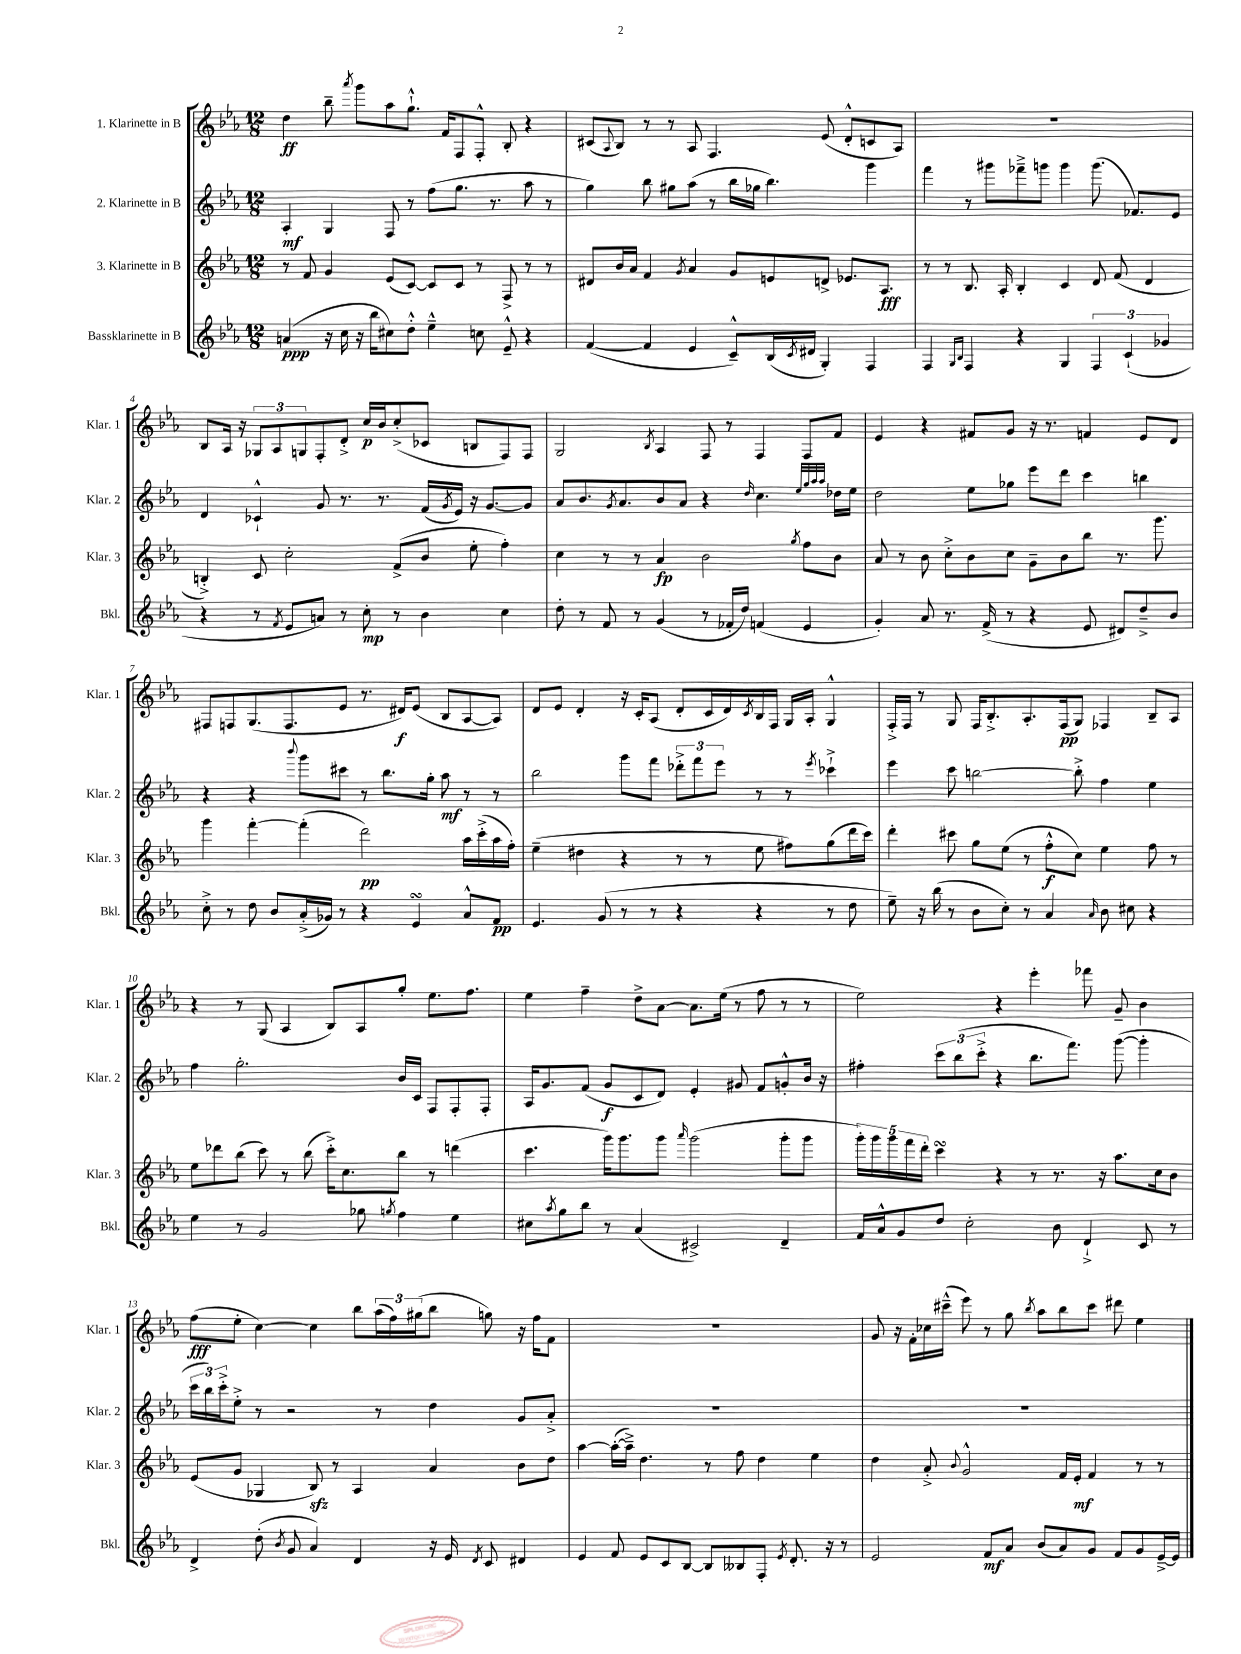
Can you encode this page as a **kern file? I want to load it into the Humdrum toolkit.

**kern	**dynam	**kern	**dynam	**kern	**dynam	**kern	**dynam
*part4	*part4	*part3	*part3	*part2	*part2	*part1	*part1
*staff4	*staff4	*staff3	*staff3	*staff2	*staff2	*staff1	*staff1
*I"Bassklarinette in B	*	*I"3. Klarinette in B	*	*I"2. Klarinette in B	*	*I"1. Klarinette in B	*
*I'Bkl.	*	*I'Klar. 3	*	*I'Klar. 2	*	*I'Klar. 1	*
*clefG2	*	*clefG2	*	*clefG2	*	*clefG2	*
*k[b-e-a-]	*	*k[b-e-a-]	*	*k[b-e-a-]	*	*k[b-e-a-]	*
*M12/8	*	*M12/8	*	*M12/8	*	*M12/8	*
=1	=1	=1	=1	=1	=1	=1	=1
(4an/	ppp	8r	.	4A-'/	mf	4dd\	ff
.	.	8f/	.	.	.	.	.
16r	.	4g/	.	4G/	.	8bb-~\	.
16cc\	.	.	.	.	.	.	.
.	.	.	.	.	.	8qaaa-/	.
16r	.	.	.	.	.	8ggg\L	.
16bb-\KL	.	.	.	.	.	.	.
8cc#X\)	.	(8e-/L	.	8F/	.	8aa-\	.
8dd'^^\J	.	[8c/J)	.	8r	.	8.gg`^^\J	.
4ee-~^^\	.	8c/L]	.	(8ff\L	.	.	.
.	.	.	.	.	.	16f/KL	.
.	.	8c/J	.	8.gg\J	.	8F/	.
8ccn\	.	8r	.	.	.	8F'^^/J	.
.	.	.	.	8.r	.	.	.
8e-~^^/	.	8F^/	.	.	.	8B-'/	.
4r	.	8r	.	8aa-\	.	4r	.
.	.	8r	.	8r	.	.	.
=2	=2	=2	=2	=2	=2	=2	=2
([4f/	.	8d#X/L	.	4gg\)	.	(8c#X/L	.
.	.	.	.	.	.	8qqA-/	.
.	.	16b-/L	.	.	.	8B-/J)	.
.	.	16a-/JJ	.	.	.	.	.
4f/]	.	4f/	.	8bb-\	.	8r	.
.	.	.	.	8gg#X\L	.	8r	.
.	.	8qg/	.	.	.	.	.
4e-/	.	4a-/	.	(8aa-\J	.	8A-/	.
.	.	.	.	8r	.	4.F/	.
8c~^^/L)	.	8g/L	.	16bb-\LL	.	.	.
.	.	.	.	16gg-X\JJ	.	.	.
(16B-/L	.	8en/	.	4.bb-\)	.	.	.
8qc/	.	.	.	.	.	.	.
16d#X/JJ	.	.	.	.	.	.	.
4G'/)	.	8dn^/J	.	.	.	(8e-/	.
.	.	8.e-X/L	.	.	.	8d'^^/L	.
4F/	.	.	.	4ggg\	.	8cn/	.
.	.	8.A-/J	fff	.	.	.	.
.	.	.	.	.	.	8A-/J)	.
=3	=3	=3	=3	=3	=3	=3	=3
4F/	.	8r	.	4fff\	.	1.r	.
.	.	8r	.	.	.	.	.
16qqG/LL	.	.	.	.	.	.	.
16qqB-/JJ	.	.	.	.	.	.	.
4F/	.	8.B-/	.	8r	.	.	.
.	.	.	.	8ggg#X\L	.	.	.
.	.	16A-'/	.	.	.	.	.
4r	.	4B-'/	.	8fff-X~^\	.	.	.
.	.	.	.	8gggn\J	.	.	.
4G/	.	4c/	.	4ggg\	.	.	.
6F/	.	8d/	.	(8.ggg\	.	.	.
.	.	(8f/	.	.	.	.	.
(6c`/	.	.	.	.	.	.	.
.	.	.	.	8.f-X/L)	.	.	.
.	.	4d/	.	.	.	.	.
6g-X/	.	.	.	.	.	.	.
.	.	.	.	8e-/J	.	.	.
!!LO:LB:g=z
=4	=4	=4	=4	=4	=4	=4	=4
4r	.	4Bn'^/)	.	4d/	.	8B-/L	.
.	.	.	.	.	.	16A-/Jk	.
.	.	.	.	.	.	16r	.
8r	.	8c/	.	4c-X`^^/	.	12G-X/L	.
.	.	.	.	.	.	12A-/	.
8qf/	.	.	.	.	.	.	.
8e-/L	.	2cc'\	.	.	.	.	.
.	.	.	.	.	.	12Gn/	.
8an/J)	.	.	.	8g/	.	8F'/	.
8r	.	.	.	8.r	.	8d'^/J	.
8cc'\	mp	.	.	.	.	16cc/LL	p
.	.	.	.	8.r	.	16b-/J	.
8r	.	(8f^/L	.	.	.	(8cc'^/	.
4b-\	.	8b-/J	.	(16f/LL	.	8c-X/J	.
.	.	.	.	8qg/	.	.	.
.	.	.	.	16e-/JJ)	.	.	.
.	.	8ee-'\	.	16r	.	8Bn/L	.
.	.	.	.	[8.g/L	.	.	.
4cc\	.	4ff'\)	.	.	.	8F/)	.
.	.	.	.	8g/J]	.	8F/J	.
=5	=5	=5	=5	=5	=5	=5	=5
8dd'\	.	4cc\	.	8a-/L	.	2G/	.
8r	.	.	.	8.b-/	.	.	.
8f/	.	8r	.	.	.	.	.
.	.	.	.	8qg/	.	.	.
.	.	.	.	8.a-/	.	.	.
8r	.	8r	.	.	.	.	.
.	.	.	.	.	.	8qB-/	.
(4g/	.	4a-/	fp	8b-/	.	4A-/	.
.	.	.	.	8a-/J	.	.	.
8r	.	2b-\	.	4r	.	8F/	.
16f-X'/LL	.	.	.	.	.	8r	.
16dd/JJ)	.	.	.	.	.	.	.
.	.	.	.	16qqdd/	.	.	.
(4fn/	.	.	.	4.cc\	.	4F/	.
.	.	8qgg/	.	.	.	.	.
4e-/	.	8ff\L	.	.	.	8F/L	.
.	.	.	.	32qqee-/LLL	.	.	.
.	.	.	.	32qqgg/	.	.	.
.	.	.	.	32qqaa-/	.	.	.
.	.	.	.	32qqaa-/JJJ	.	.	.
.	.	8b-\J	.	16dd-X\LL	.	8f/J	.
.	.	.	.	16ee-\JJ	.	.	.
=6	=6	=6	=6	=6	=6	=6	=6
4g'/)	.	8a-/	.	2dd\	.	4e-/	.
.	.	8r	.	.	.	.	.
8a-/	.	8b-\	.	.	.	4r	.
8.r	.	8cc'^\L	.	.	.	.	.
.	.	8b-\	.	8ee-\L	.	8f#X/L	.
(16f^/	.	.	.	.	.	.	.
8r	.	8cc\J	.	8gg-X\J	.	8g/J	.
4r	.	8g~\L	.	8eee-\L	.	16r	.
.	.	.	.	.	.	8.r	.
.	.	8b-\	.	8ddd\J	.	.	.
8e-/	.	8bb-\J	.	4ccc\	.	4fn/	.
8d#X/L)	.	8.r	.	.	.	.	.
8dd~^/	.	.	.	4bbn\	.	8e-/L	.
.	.	8.ggg\	.	.	.	.	.
8b-/J	.	.	.	.	.	8d/J	.
!!LO:LB:g=z
=7	=7	=7	=7	=7	=7	=7	=7
8cc'^\	.	4ggg\	.	4r	.	8F#X/L	.
8r	.	.	.	.	.	8Fn/	.
8dd\	.	[4fff'\	.	4r	.	(8.G/	.
8b-/L	.	.	.	.	.	.	.
.	.	.	.	.	.	8.F/	.
.	.	.	.	8qqbbb-/	.	.	.
(16a-'^/L	.	(4fff'\]	.	8ggg\L	.	.	.
16g-X/JJ)	.	.	.	.	.	.	.
8r	.	.	.	8ccc#X\J	.	8e-/J	.
4r	.	2ddd\)	pp	8r	.	8.r	.
.	.	.	.	8.bb-\L	.	.	.
.	.	.	.	.	.	16d#X/KL)	f
4e-sSSs/	.	.	.	.	.	(8e-/J	.
.	.	.	.	16gg'\Jk	.	.	.
.	.	.	.	8aa-\	mf	8B-/L	.
8a-^^/L	.	16aa-\LL	.	8r	.	[8A-/	.
.	.	(16ccc'^\	.	.	.	.	.
8f/J	pp	16aa-\	.	8r	.	8A-/J])	.
.	.	16ff'\JJ)	.	.	.	.	.
=8	=8	=8	=8	=8	=8	=8	=8
4.e-/	.	(4ee-~\	.	2bb-\	.	8d/L	.
.	.	.	.	.	.	8e-/J	.
.	.	4dd#X\	.	.	.	4d'/	.
(8g/	.	.	.	.	.	.	.
8r	.	4r	.	8ggg\L	.	16r	.
.	.	.	.	.	.	16c'/KL	.
8r	.	.	.	8fff\J	.	(8A-/J	.
4r	.	8r	.	12ddd-X'^\L	.	8d'/L	.
.	.	.	.	12fff\	.	.	.
.	.	8r	.	.	.	16c/L	.
.	.	.	.	12eee-\J	.	.	.
.	.	.	.	.	.	16d/)	.
.	.	.	.	.	.	8qc/	.
4r	.	8ee-\	.	8r	.	16B-/	.
.	.	.	.	.	.	16F/JJ	.
.	.	8ff#X\L)	.	8r	.	16G/LL	.
.	.	.	.	.	.	16A-'/JJ	.
.	.	.	.	8qeee-/	.	.	.
8r	.	(8gg\	.	4ccc-X`^\	.	4G^^/	.
8dd\	.	16ddd\L	.	.	.	.	.
.	.	16ccc\JJ)	.	.	.	.	.
=9	=9	=9	=9	=9	=9	=9	=9
8ee-~\)	.	4ddd'\	.	4eee-\	.	16F'^/LL	.
.	.	.	.	.	.	16F/JJ	.
16r	.	.	.	.	.	8r	.
(16bb-\	.	.	.	.	.	.	.
8r	.	8ccc#X\	.	8ccc\	.	8G/	.
8b-\L	.	8gg\L	.	[2bbn\	.	16F/KL	.
.	.	.	.	.	.	8.B-'^/	.
8cc'\J)	.	(8ee-\J	.	.	.	.	.
8r	.	8r	.	.	.	8.A-'/	.
4a-/	.	8ff'^^\L	f	.	.	.	.
.	.	.	.	.	.	(16F/k	pp
.	.	8cc\J)	.	8bb'^\]	.	8G/J)	.
16qqa-/	.	.	.	.	.	.	.
8b-\	.	4ee-\	.	4ff\	.	4F-X/	.
8cc#X\	.	.	.	.	.	.	.
4r	.	8ff\	.	4ee-\	.	8B-~/L	.
.	.	8r	.	.	.	8A-/J	.
!!LO:LB:g=z
=10	=10	=10	=10	=10	=10	=10	=10
4ee-\	.	8ee-\L	.	4ff\	.	4r	.
.	.	8ddd-X\	.	.	.	.	.
8r	.	(8bb-\J	.	2.gg'\	.	8r	.
2g/	.	8ccc\)	.	.	.	(8G/	.
.	.	8r	.	.	.	4A-/	.
.	.	(8bb-\	.	.	.	.	.
.	.	16ccc'^\KL)	.	.	.	8B-/L)	.
.	.	8.cc\	.	.	.	.	.
8gg-X\	.	.	.	.	.	8A-/	.
8qggn/	.	.	.	.	.	.	.
4ff\	.	8bb-\J	.	16b-/LL	.	8gg'/J	.
.	.	.	.	16c/JJ	.	.	.
.	.	8r	.	8F/L	.	8.ee-\L	.
4ee-\	.	(4dddn\	.	8F'/	.	.	.
.	.	.	.	.	.	8.ff\J	.
.	.	.	.	8F'/J	.	.	.
=11	=11	=11	=11	=11	=11	=11	=11
8cc#X\L	.	4.ccc\	.	16A-/KL	.	4ee-\	.
.	.	.	.	8.g/	.	.	.
8qaa-/	.	.	.	.	.	.	.
8gg\	.	.	.	.	.	.	.
8bb-\J	.	.	.	(8f/J	.	4ff~\	.
8r	.	16ggg\KL)	.	8g/L	f	.	.
.	.	8.ggg\	.	.	.	.	.
(4a-/	.	.	.	8c/	.	8dd^\L	.
.	.	8ggg\J	.	8d/J)	.	[8a-\J	.
.	.	16qqaaa-/	.	.	.	.	.
2c#X^/)	.	(2ggg\	.	4e-'/	.	8.a-\L]	.
.	.	.	.	.	.	(16ee-\Jk	.
.	.	.	.	8g#X/	.	8r	.
.	.	.	.	8f/L	.	8ff\	.
4d~/	.	8ggg'\L	.	8gn'^^/	.	8r	.
.	.	8ggg\J	.	16b-/Jk	.	8r	.
.	.	.	.	16r	.	.	.
=12	=12	=12	=12	=12	=12	=12	=12
16f/LL	.	20ggg'\LL)	.	4ff#X'\	.	2ee-\)	.
.	.	20ggg\	.	.	.	.	.
16a-^^/J	.	.	.	.	.	.	.
.	.	20ggg\	.	.	.	.	.
8g/	.	.	.	.	.	.	.
.	.	20fff\	.	.	.	.	.
.	.	20ddd'\JJ	.	.	.	.	.
8dd/J	.	4cccsSSS\	.	12ccc\L	.	.	.
.	.	.	.	(12bb-\	.	.	.
2cc'\	.	.	.	.	.	.	.
.	.	.	.	12ccc'^\J	.	.	.
.	.	4r	.	4r	.	4r	.
.	.	8r	.	8.bb-\L	.	4eee-'\	.
8b-\	.	8.r	.	.	.	.	.
.	.	.	.	8.fff\J)	.	.	.
4d`^/	.	.	.	.	.	8fff-X\	.
.	.	16r	.	.	.	.	.
.	.	8.aa-\L	.	([8ggg\	.	8g~/	.
8c/	.	.	.	4ggg'\]	.	4b-\	.
.	.	16cc\k	.	.	.	.	.
8r	.	8b-\J	.	.	.	.	.
!!LO:LB:g=z
=13	=13	=13	=13	=13	=13	=13	=13
4d^/	.	(8e-/L	.	24ccc\LL	.	(8ff\L	fff
.	.	.	.	24bb-\)	.	.	.
.	.	.	.	24ccc'^\J	.	.	.
.	.	8g/J	.	8ee-'^\J	.	8ee-'\J	.
(8dd'\	.	4G-X/	.	8r	.	[4cc\)	.
8qb-/	.	.	.	.	.	.	.
8g/	.	.	.	2r	.	.	.
4a-/)	.	8B-zz/)	.	.	.	4cc\]	.
.	.	8r	.	.	.	.	.
4d/	.	4A-/	.	.	.	8bb-\L	.
.	.	.	.	8r	.	(24aa-\L	.
.	.	.	.	.	.	24ff\)	.
.	.	.	.	.	.	(24gg#X\J	.
16r	.	4a-/	.	4dd\	.	8bb-\J	.
16e-/	.	.	.	.	.	.	.
8qd/	.	.	.	.	.	.	.
8c/	.	.	.	.	.	8ggn\)	.
4d#X/	.	8b-\L	.	8g/L	.	16r	.
.	.	.	.	.	.	16ff\KL	.
.	.	8dd\J	.	8a-'^/J	.	8f\J	.
=14	=14	=14	=14	=14	=14	=14	=14
4e-/	.	[4aa-\	.	1.r	.	1.r	.
8f/	.	(16aa-'\LL_	.	.	.	.	.
.	.	16aa-~^\JJ])	.	.	.	.	.
8e-/L	.	4.dd\	.	.	.	.	.
8c/	.	.	.	.	.	.	.
[8B-/J	.	.	.	.	.	.	.
8B-/L]	.	8r	.	.	.	.	.
8B--X/	.	8ff\	.	.	.	.	.
8F'/J	.	4dd\	.	.	.	.	.
8qe-/	.	.	.	.	.	.	.
8.d'/	.	.	.	.	.	.	.
.	.	4ee-\	.	.	.	.	.
16r	.	.	.	.	.	.	.
8r	.	.	.	.	.	.	.
=15	=15	=15	=15	=15	=15	=15	=15
2e-/	.	4dd\	.	1.r	.	8g/	.
.	.	.	.	.	.	16r	.
.	.	.	.	.	.	16f'\LL	.
.	.	8a-'^/	.	.	.	16cc-X\	.
.	.	.	.	.	.	(16ccc#X~^^\JJ	.
.	.	8qqb-/	.	.	.	.	.
.	.	2g^^/	.	.	.	8eee-\)	.
8f/L	mf	.	.	.	.	8r	.
8a-/J	.	.	.	.	.	8gg\	.
.	.	.	.	.	.	8qbb-/	.
(8b-/L	.	.	.	.	.	8aa-\L	.
8a-/)	.	16f/LL	.	.	.	8bb-\	.
.	.	16e-'/JJ	mf	.	.	.	.
8g/J	.	4f/	.	.	.	8ccc#\J	.
8f/L	.	.	.	.	.	8ddd#X\	.
8g/	.	8r	.	.	.	4ee-\	.
[16e-~^/L	.	8r	.	.	.	.	.
16e-/JJ]	.	.	.	.	.	.	.
==	==	==	==	==	==	==	==
*-	*-	*-	*-	*-	*-	*-	*-
